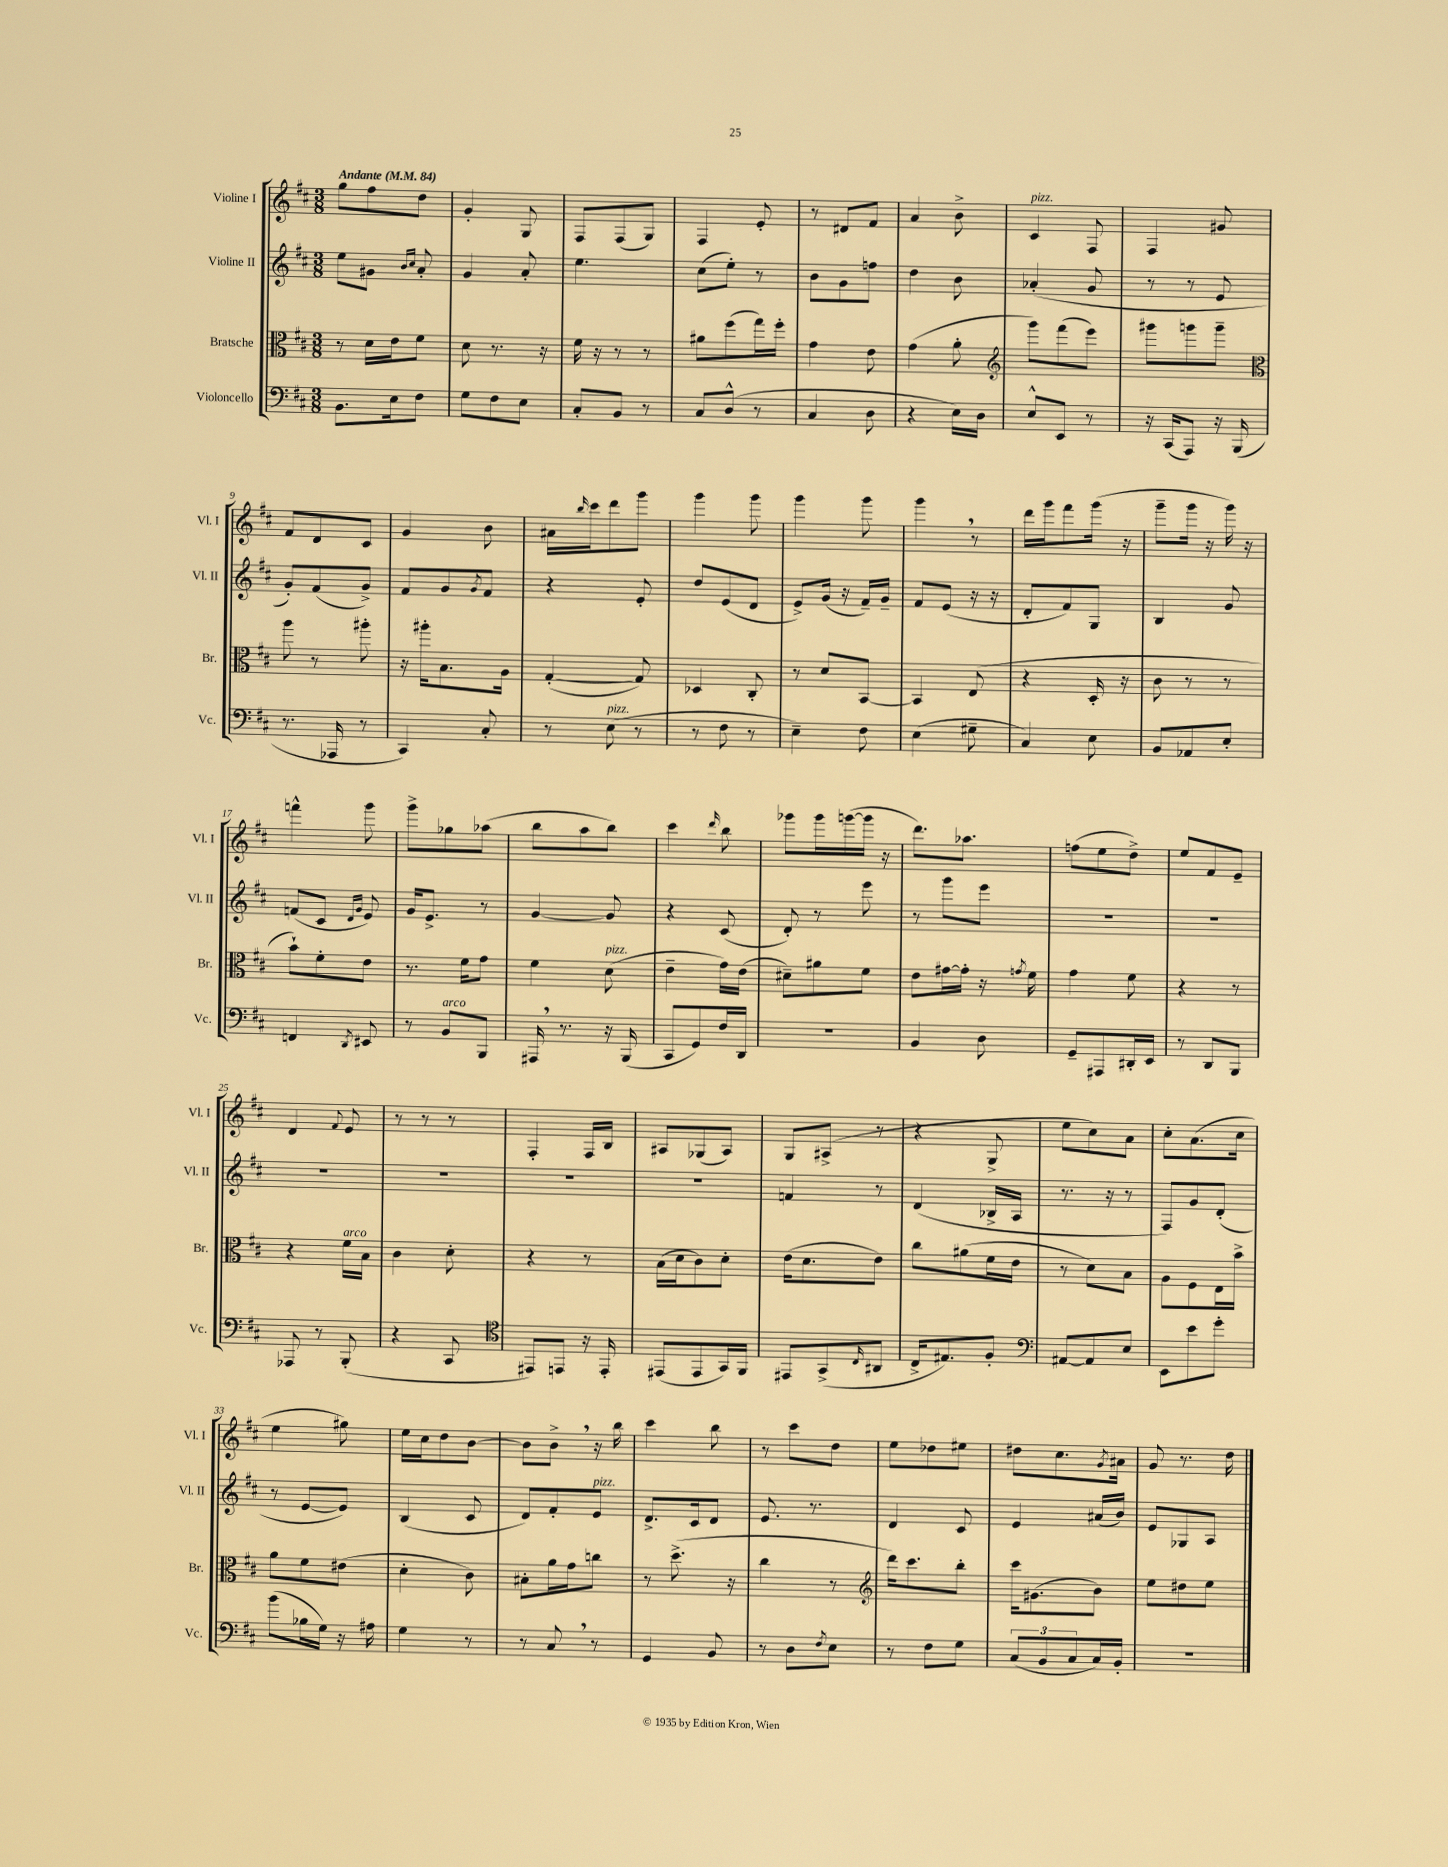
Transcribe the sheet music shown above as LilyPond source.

<<
\new StaffGroup <<
\new Staff = "s0" \with { instrumentName = "Violine I" shortInstrumentName = "Vl. I" } {
    \clef treble \key d \major \numericTimeSignature \time 3/8 \tempo "Andante" 4 = 84
    g''8 fis''8 d''8 |
    g'4-. g8 |
    fis8 fis8( g8) |
    fis4 e'8-. |
    r8 dis'8 fis'8 |
    a'4 b'8-> |
    cis'4^\markup { \italic "pizz." } fis8 |
    fis4 gis'8 |
    fis'8 d'8 cis'8 |
    g'4 b'8 |
    ais'16 \grace { b''16 } cis'''16 d'''8 g'''8 |
    g'''4 g'''8 |
    g'''4 g'''8 |
    g'''4 \breathe r8 |
    d'''16 g'''16 fis'''8 g'''16( r16 |
    g'''8-- g'''16 r16 g'''16) r16 |
    f'''4-^ g'''8 |
    g'''8-> ges''8 aes''8( |
    b''8 a''8 b''8) |
    cis'''4 \grace { d'''16 } b''8 |
    ges'''8 ges'''16 g'''16~( g'''16 r16 |
    d'''8.) aes''8. |
    f''8( e''8 d''8->) |
    e''8 fis'8 e'8-- |
    d'4 \appoggiatura { fis'8 } e'8 |
    r8 r8 r8 |
    fis4-. fis16 b16 |
    ais8 ges8( ais8) |
    g8 ais8->( r8 |
    r4 g8-> |
    e''8 cis''8) a'8 |
    cis''8-. a'8.( cis''16 |
    e''4 gis''8) |
    e''16 cis''16 d''8 b'8~ |
    b'8 b'8-> \breathe r16 b''16 |
    cis'''4 b''8 |
    r8 cis'''8 d''8 |
    e''8 des''8 eis''8 |
    dis''8 cis''8. \acciaccatura { g'8 } ais'16 |
    g'8 r8. d''16 \bar "|." |
}
\new Staff = "s1" \with { instrumentName = "Violine II" shortInstrumentName = "Vl. II" } {
    \clef treble \key d \major \numericTimeSignature \time 3/8
    e''8 gis'8 \grace { b'16 cis''16 } a'8-. |
    g'4 a'8-. |
    e''4. |
    cis''8( e''8-.) r8 |
    b'8 g'8 f''8 |
    d''4 b'8 |
    aes'4-.( g'8 |
    r8 r8 e'8 |
    g'8-.) fis'8( g'8->) |
    fis'8 g'8 \acciaccatura { g'8 } fis'8 |
    r4 e'8-. |
    d''8 e'8( d'8 |
    e'8->) g'16( r16 fis'16--) g'16-- |
    fis'8 e'8( r16 r16 |
    d'8-. fis'8) g8 |
    b4 g'8 |
    f'8( cis'8 \grace { d'16 g'16 } e'8) |
    g'16 e'8.-> r8 |
    g'4~ g'8 |
    r4 cis'8( |
    d'8-.) r8 e'''8 |
    r8 g'''8 e'''8 |
    R4. |
    R4. |
    R4. |
    R4. |
    R4. |
    R4. |
    f'4 r8 |
    d'4( bes16-> a16 |
    r8. r16 r8 |
    fis8) g'8 d'8-.( |
    r8 e'8~ e'8) |
    b4( cis'8 |
    d'8) fis'8-. e'8^\markup { \italic "pizz." } |
    d'8.-> cis'16 d'8 |
    e'8. r8. |
    d'4 cis'8 |
    e'4 ais'16( b'16) |
    e'8 ges8 a8 \bar "|." |
}
\new Staff = "s2" \with { instrumentName = "Bratsche" shortInstrumentName = "Br." } {
    \clef alto \key d \major \numericTimeSignature \time 3/8
    r8 d'16 e'16 fis'8 |
    d'8 r8. r16 |
    fis'16 r16 r8 r8 |
    ais'8 fis''8( g''16) fis''16-. |
    g'4 e'8 |
    g'4( a'8-. |
    \clef treble g'''8) fis'''8( e'''8) |
    gis'''8 g'''8 g'''8-- |
    \clef alto a''8 r8 ais''8-. |
    r16 ais''16-. b8. a16 |
    g4~-.( g8) |
    des4 cis8-. |
    r8 d'8 b,8~ |
    b,4 e8( |
    r4 d16-. r16 |
    cis'8 r8 r8 |
    b'8-!) fis'8-. e'8 |
    r8. fis'16 g'8 |
    fis'4 d'8^\markup { \italic "pizz." }( |
    e'4-- g'16) e'16( |
    dis'8--) ais'8 fis'8 |
    e'8 gis'16~ gis'16-. r16 \acciaccatura { g'8 } fis'16 |
    g'4 fis'8 |
    r4 r8 |
    r4 fis'16^\markup { \italic "arco" } b16 |
    cis'4 d'8-. |
    r4 r8 |
    b16( d'16 cis'8) d'8-. |
    e'16( d'8. e'8) |
    cis''8 ais'8( fis'16 e'16 |
    r8 d'8) b8 |
    a8 fis8 e16 b'16-> |
    a'8 fis'8 eis'8( |
    d'4-. cis'8) |
    bis8-. a'16 g'16 c''8 |
    r8 d''8.->( r16 |
    cis''4 r8 |
    \clef treble d'''16) cis'''8. b''8-. |
    cis'''16 gis'8.( b'8) |
    e''8 dis''8 e''8 \bar "|." |
}
\new Staff = "s3" \with { instrumentName = "Violoncello" shortInstrumentName = "Vc." } {
    \clef bass \key d \major \numericTimeSignature \time 3/8
    b,8. e16 fis8 |
    g8 fis8 e8 |
    cis8-. b,8 r8 |
    cis8 d8-^( r8 |
    cis4 d8 |
    r4 e16) d16 |
    e8-^ e,8 r8 |
    r16 cis,16( a,,8) r16 b,,16( |
    r8. aes,,16 r8 |
    cis,4) cis8-. |
    r8 e8^\markup { \italic "pizz." }( r8 |
    r8 fis8 r8 |
    e4--) fis8 |
    e4( gis8-- |
    cis4) e8 |
    b,8 aes,8 e8-. |
    f,4 \acciaccatura { d,8 } eis,8 |
    r8 b,8^\markup { \italic "arco" } b,,8 |
    ais,,16 \breathe r8. r16 b,,16( |
    cis,8 g,8) fis16 d,16 |
    R4. |
    b,4 d8 |
    g,8-- ais,,8 dis,16-. e,16 |
    r8 d,8 b,,8 |
    aes,,8 r8 b,,8-.( |
    r4 cis,8 |
    \clef tenor eis,8) e,8 r16 e,16-. |
    eis,8( eis,8 g,16) fis,16 |
    eis,8 g,8->( \grace { cis16 } ais,8 |
    cis16-> eis8.) fis8-. |
    \clef bass ais,8~ ais,8 e8 |
    e,8 e'8 g'8-. |
    b'8( bes16 g16) r16 ais16 |
    g4 r8 |
    r8 cis8 \breathe r8 |
    g,4 b,8 |
    r8 d8 \acciaccatura { fis8 } e8 |
    r8 fis8 g8 |
    \tuplet 3/2 { cis8( b,8 cis8 } cis16) b,16-. |
    R4. \bar "|." |
}
>>
>>
